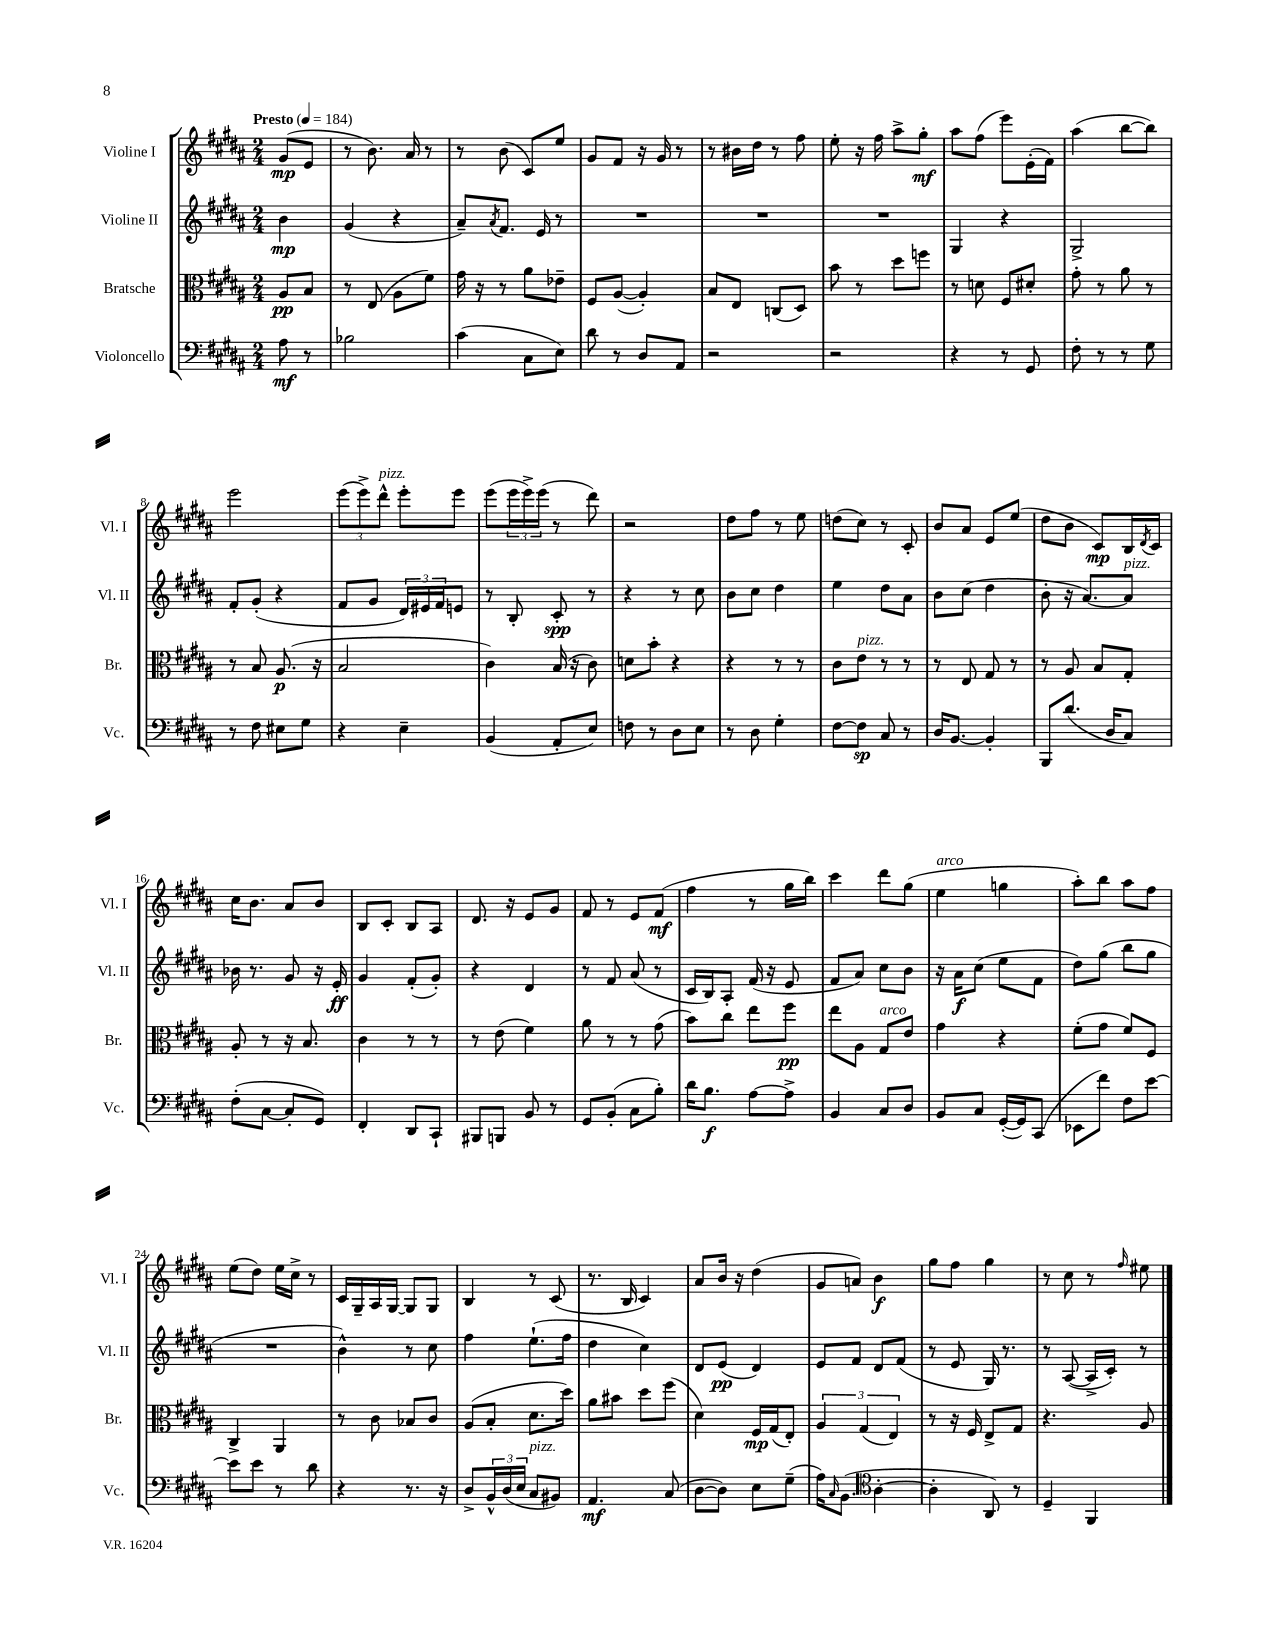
<<
\new StaffGroup <<
\new Staff = "s0" \with { instrumentName = "Violine I" shortInstrumentName = "Vl. I" } {
    \clef treble \key b \major \numericTimeSignature \time 2/4 \partial 4 \tempo "Presto" 4 = 184
    gis'8\mp( e'8 |
    r8 b'8.) ais'16 r8 |
    r8 b'8( cis'8) e''8 |
    gis'8 fis'8 r16 gis'16 r8 |
    r8 bis'16 dis''16 r8 fis''8 |
    e''8-. r16 fis''16 ais''8-> gis''8-.\mf |
    ais''8 fis''8( e'''8) e'16-.( fis'16) |
    ais''4( b''8~ b''8) |
    e'''2 |
    \tuplet 3/2 { e'''8( e'''8->) dis'''8-^^\markup { \italic "pizz." } } e'''8-. e'''8 |
    e'''8( \tuplet 3/2 { e'''16 e'''16->) e'''16( } r8 dis'''8) |
    r2 |
    dis''8 fis''8 r8 e''8 |
    d''8( cis''8) r8 cis'8-. |
    b'8 ais'8 e'8 e''8( |
    dis''8 b'8 cis'8\mp) b16 \acciaccatura { dis'8 } cis'16 |
    cis''16 b'8. ais'8 b'8 |
    b8 cis'8-. b8 ais8 |
    dis'8. r16 e'8 gis'8 |
    fis'8 r8 e'8 fis'8\mf( |
    fis''4 r8 gis''16 b''16) |
    cis'''4 dis'''8 gis''8( |
    e''4^\markup { \italic "arco" } g''4 |
    ais''8-.) b''8 ais''8 fis''8 |
    e''8( dis''8) e''16 cis''16-> r8 |
    cis'16 gis16-- ais16 gis16~ gis8 gis8 |
    b4 r8 cis'8( |
    r8. b16 cis'4) |
    ais'8 b'16 r16 dis''4( |
    gis'8 a'8) b'4\f |
    gis''8 fis''8 gis''4 |
    r8 cis''8 r8 \grace { fis''16 } eis''8 \bar "|." |
}
\new Staff = "s1" \with { instrumentName = "Violine II" shortInstrumentName = "Vl. II" } {
    \clef treble \key b \major \numericTimeSignature \time 2/4 \partial 4
    b'4\mp |
    gis'4( r4 |
    ais'8--) \acciaccatura { ais'8 } fis'8. e'16 r8 |
    R2 |
    R2 |
    R2 |
    gis4 r4 |
    gis2-> |
    fis'8-. gis'8-.( r4 |
    fis'8 gis'8 \tuplet 3/2 { dis'16) eis'16 fis'16 } e'8 |
    r8 b8-. cis'8-.\spp r8 |
    r4 r8 cis''8 |
    b'8 cis''8 dis''4 |
    e''4 dis''8 ais'8 |
    b'8 cis''8( dis''4 |
    b'8-. r16 ais'8.~) ais'8^\markup { \italic "pizz." } |
    bes'16 r8. gis'8 r16 e'16-.\ff |
    gis'4 fis'8-.( gis'8-.) |
    r4 dis'4 |
    r8 fis'8 ais'8( r8 |
    cis'16 b16) ais8-. fis'16( r16 e'8 |
    fis'8 ais'8) cis''8 b'8 |
    r16 ais'16\f cis''8( e''8 fis'8 |
    dis''8) gis''8( b''8 gis''8 |
    R2 |
    b'4-^) r8 cis''8 |
    fis''4 e''8.-!( fis''16 |
    dis''4 cis''4) |
    dis'8 e'8\pp( dis'4) |
    e'8 fis'8 dis'8 fis'8( |
    r8 e'8 gis16) r8. |
    r8 ais8~( ais16-> cis'16-.) r8 \bar "|." |
}
\new Staff = "s2" \with { instrumentName = "Bratsche" shortInstrumentName = "Br." } {
    \clef alto \key b \major \numericTimeSignature \time 2/4 \partial 4
    ais8\pp b8 |
    r8 e8( ais8 fis'8) |
    gis'16 r16 r8 ais'8 ees'8-- |
    fis8 ais8~( ais4-.) |
    b8 e8 c8( dis8) |
    b'8 r8 dis''8 f''8 |
    r8 d'8 fis8 dis'8-. |
    gis'8-. r8 ais'8 r8 |
    r8 b8 ais8.\p( r16 |
    b2 |
    cis'4) b16( r16 cis'8) |
    d'8 b'8-. r4 |
    r4 r8 r8 |
    cis'8 e'8^\markup { \italic "pizz." } r8 r8 |
    r8 e8 gis8 r8 |
    r8 ais8 b8 gis8-. |
    ais8-. r8 r16 b8. |
    cis'4 r8 r8 |
    r8 e'8( fis'4) |
    ais'8 r8 r8 gis'8( |
    b'8) cis''8 e''8 fis''8\pp |
    e''8 ais8 gis8^\markup { \italic "arco" } e'8 |
    gis'4 r4 |
    fis'8-.( gis'8 fis'8) fis8 |
    cis4-> ais,4 |
    r8 cis'8 bes8 cis'8 |
    ais8( b8-. dis'8. dis''16) |
    ais'8 bis'8 dis''8 fis''8( |
    dis'4) fis16\mp gis16( e8-.) |
    \tuplet 3/2 { ais4 gis4( e4) } |
    r8 r16 fis16 e8-> gis8 |
    r4. ais8 \bar "|." |
}
\new Staff = "s3" \with { instrumentName = "Violoncello" shortInstrumentName = "Vc." } {
    \clef bass \key b \major \numericTimeSignature \time 2/4 \partial 4
    ais8\mf r8 |
    bes2 |
    cis'4( cis8 e8) |
    dis'8 r8 dis8 ais,8 |
    r2 |
    r2 |
    r4 r8 gis,8 |
    fis8-. r8 r8 gis8 |
    r8 fis8 eis8 gis8 |
    r4 e4-- |
    b,4( ais,8-. e8) |
    f8 r8 dis8 e8 |
    r8 dis8 gis4-. |
    fis8~ fis8\sp cis8 r8 |
    dis16 b,8.~ b,4-. |
    b,,8 dis'8.( dis16 cis8) |
    fis8-.( cis8~ cis8-. gis,8) |
    fis,4-. dis,8 cis,8-! |
    bis,,8 b,,8 b,8 r8 |
    gis,8 b,8-.( cis8 b8-.) |
    dis'16 b8.\f ais8~ ais8-> |
    b,4 cis8 dis8 |
    b,8 cis8 gis,16~-.( gis,16) cis,8( |
    ees,8 fis'8) fis8 e'8~ |
    e'8 e'8 r8 dis'8 |
    r4 r8. r16 |
    dis8-> \tuplet 3/2 { b,16-^ dis16( e16 } cis8^\markup { \italic "pizz." } bis,8) |
    ais,4.\mf cis8( |
    dis8~ dis8) e8 gis8--( |
    ais16) \grace { cis16 } b,8.( \clef tenor ais4~-. |
    ais4-. ais,8) r8 |
    dis4-- fis,4 \bar "|." |
}
>>
>>
